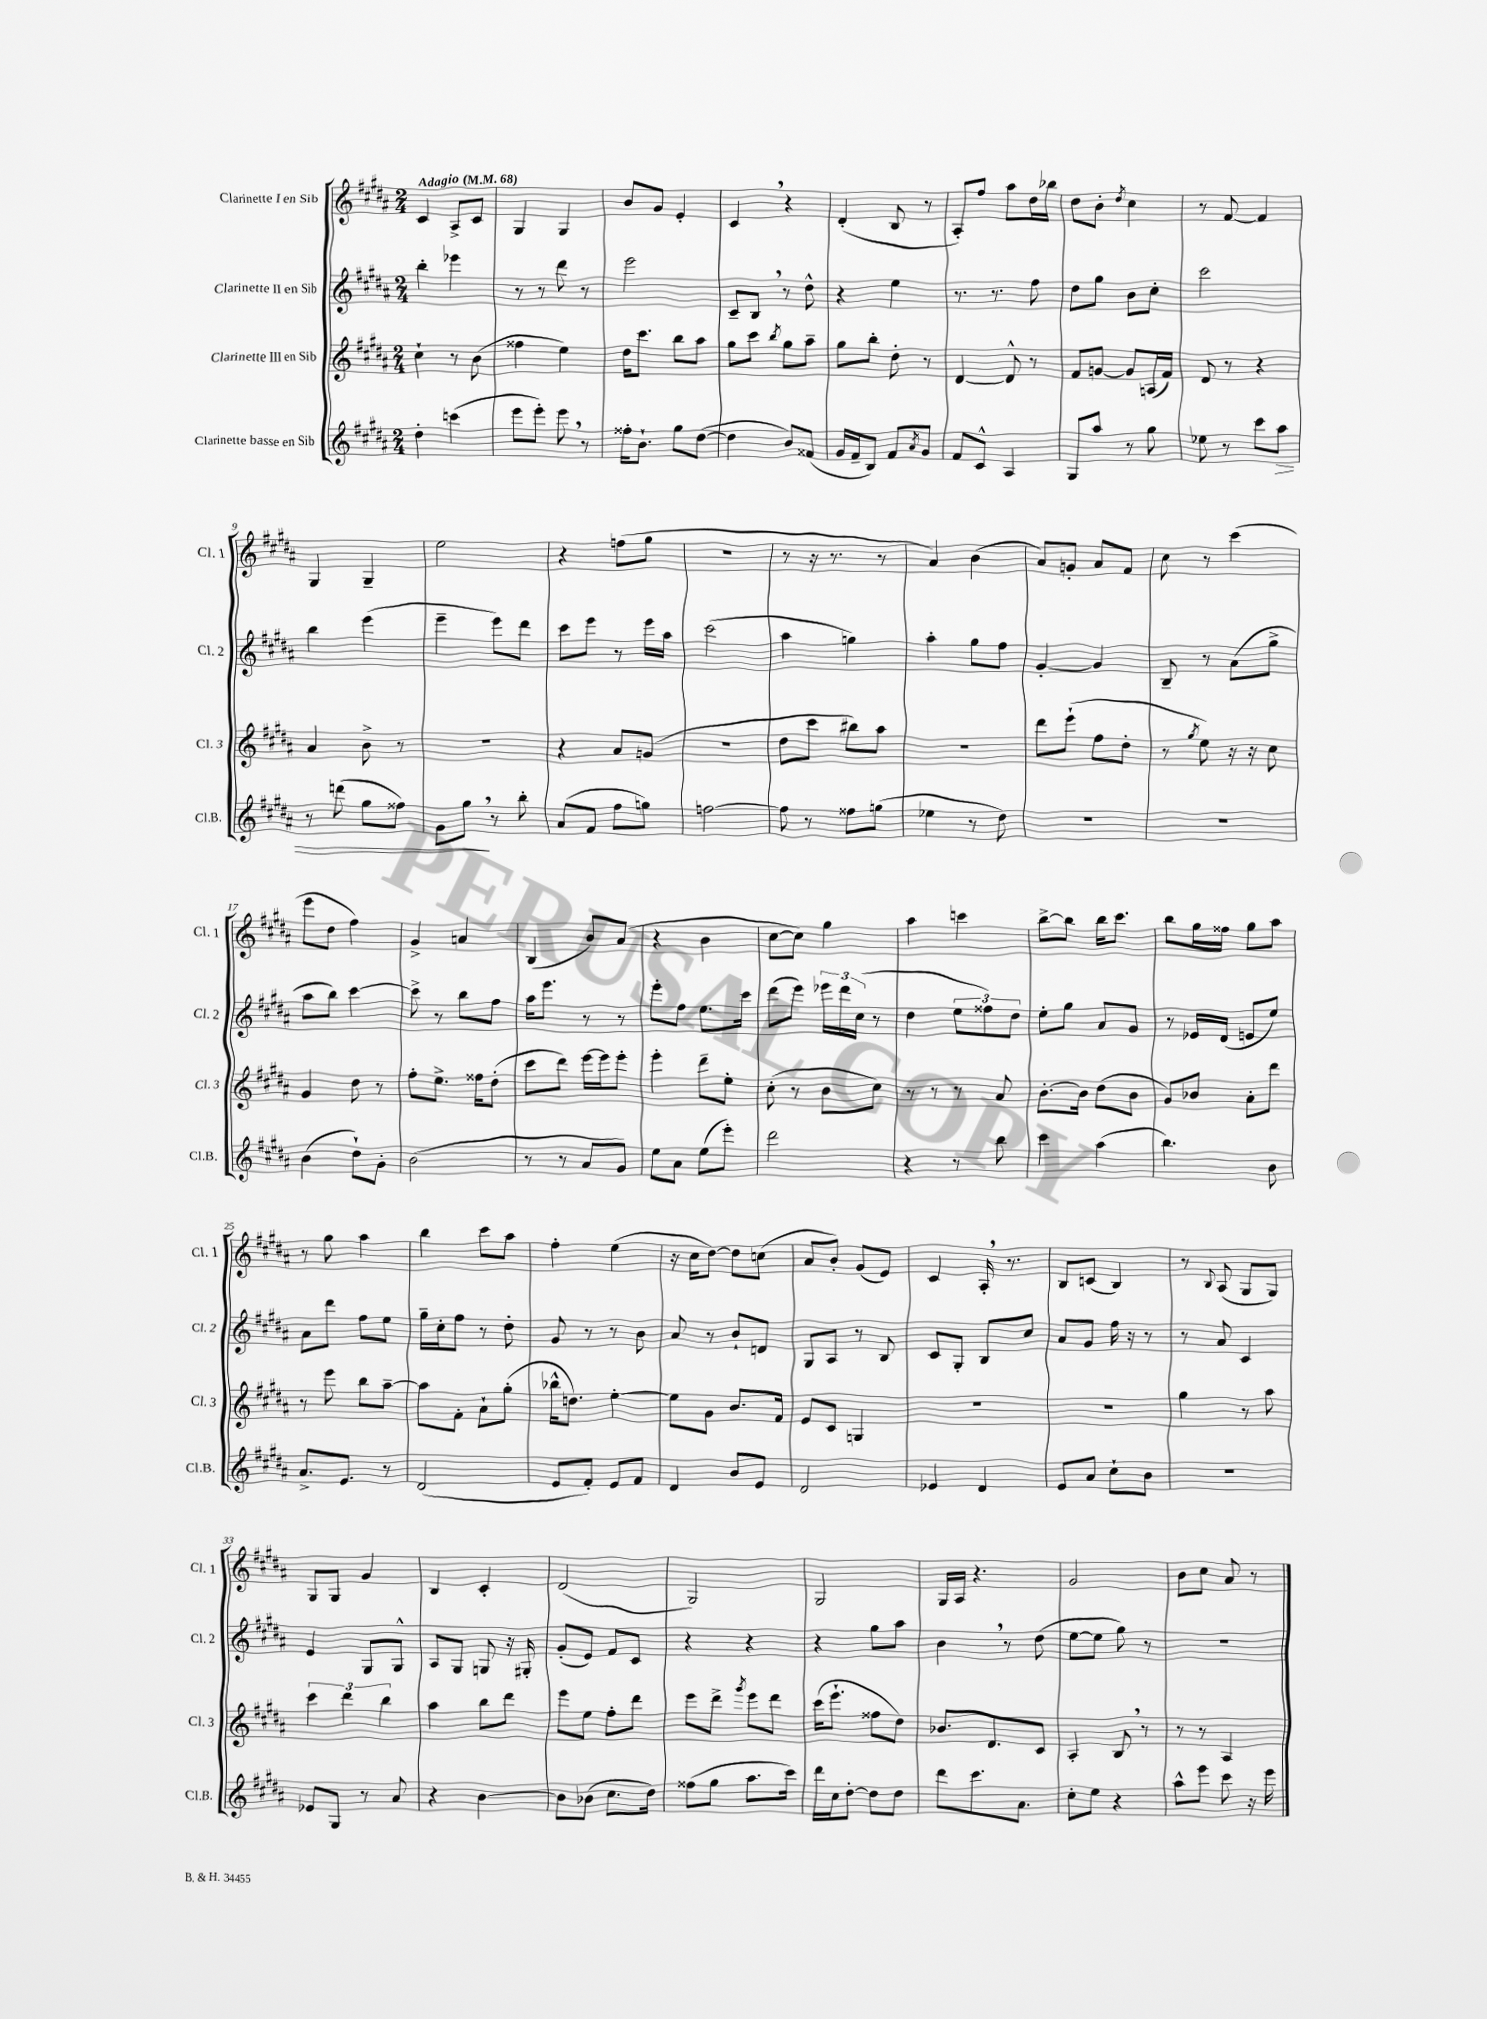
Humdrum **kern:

**kern	**dynam	**kern	**kern	**kern
*part4	*part4	*part3	*part2	*part1
*staff4	*staff4	*staff3	*staff2	*staff1
*I"Clarinette basse en Sib	*	*I"Clarinette III en Sib	*I"Clarinette II en Sib	*I"Clarinette I en Sib
*I'Cl.B.	*	*I'Cl. 3	*I'Cl. 2	*I'Cl. 1
*clefG2	*	*clefG2	*clefG2	*clefG2
*k[f#c#g#d#a#]	*	*k[f#c#g#d#a#]	*k[f#c#g#d#a#]	*k[f#c#g#d#a#]
*M2/4	*	*M2/4	*M2/4	*M2/4
*MM68	*	*MM68	*MM68	*MM68
=1	=1	=1	=1	=1
!	!	!	!	!LO:TX:a:B:t=Adagio
4dd#'\	.	4cc#`\	4bb'\	4c#/
(4cccn\	.	8r	4eee-X\	8A#^/L
.	.	(8b\	.	8c#/J
=2	=2	=2	=2	=2
8eee\L	.	4ff##X\	8r	4G#/
8eee'\J)	.	.	8r	.
8eee,\	.	4ee\)	8ddd#\	4G#/
8r	.	.	8r	.
=3	=3	=3	=3	=3
16ff##X'\KL	.	16dd#\KL	2eee\	8b/L
8.b`\J	.	8.ccc#\J	.	.
.	.	.	.	8g#/J
8gg#\L	.	8bb\L	.	4e'/
([8dd#\J	.	8aa#\J	.	.
=4	=4	=4	=4	=4
4dd#\]	.	8gg#\L	8c#~/L	4c#,/
.	.	8ccc#\J	8B,/J	.
.	.	8qbb/	.	.
8b/L)	.	8gg#\L	8r	4r
(8f##X/J	.	8aa#~\J	8dd#^^\	.
=5	=5	=5	=5	=5
16g#/LL	.	8gg#\L	4r	(4d#'/
16f#~/J	.	.	.	.
8B/J)	.	8bb'\J	.	.
8f#/L	.	8dd#'\	4ee\	8B/
8qa#/	.	.	.	.
8g#/J	.	8r	.	8r
=6	=6	=6	=6	=6
8f#/L	.	[4d#/	8.r	8A#'/L)
8c#^^/J	.	.	.	8ff#/J
.	.	.	8.r	.
4A#/	.	8d#^^/]	.	8aa#\L
.	.	8r	8ff#\	16dd#\L
.	.	.	.	16bb-X\JJ
=7	=7	=7	=7	=7
8G#/L	.	8f#/L	8dd#\L	8dd#\L
8aa#/J	.	[8gn/J	8gg#\J	8b'\J
.	.	.	.	8qdd#/
8r	.	8g/L]	8b\L	4cc#\
8gg#\	.	(16An/L	8cc#'\J	.
.	.	16f#/JJ)	.	.
=8	=8	=8	=8	=8
8ee-X\	.	8d#/	2ccc#\	8r
8r	.	8r	.	[8f#/
8ccc#\L	.	4r	.	4f#/]
!	!LO:HP:b	!	!	!
8aa#\J	>	.	.	.
!!LO:LB:g=z
=9	=9	=9	=9	=9
8r	.	4a#/	4bb\	4G#/
(8dddn\	.	.	.	.
8gg#\L	.	8b^\	(4eee\	4G#~/
8ff##X\J)	.	8r	.	.
=10	=10	=10	=10	=10
8g#\L	.	2r	4eee~\	2ee\
8gg#,\J	.	.	.	.
8r	]	.	8eee\L)	.
8bb'\	.	.	8ddd#\J	.
=11	=11	=11	=11	=11
(8a#/L	.	4r	8ccc#\L	4r
8f#/J	.	.	8eee\J	.
8ff#\L	.	8a#/L	8r	(8ffn\L
8ggn\J)	.	(8gn/J	16eee\LL	8gg#\J
.	.	.	16aa#\JJ	.
=12	=12	=12	=12	=12
[2ffn\	.	2r	(2ccc#\	2r
=13	=13	=13	=13	=13
8ff\]	.	8dd#\L	4aa#\	8r
8r	.	8ccc#\J	.	16r
.	.	.	.	8.r
8ff##X\L	.	8bb#X\L)	4ggn\)	.
(8ggn\J	.	8aa#\J	.	8r
=14	=14	=14	=14	=14
4ee-X\	.	2r	4aa#'\	4a#/)
8r	.	.	8gg#\L	(4b\
8dd#\)	.	.	8ff#\J	.
=15	=15	=15	=15	=15
2r	.	8ddd#\L	[4g#'/	8a#/L)
.	.	(8eee`\J	.	8gn'/J
.	.	8ff#\L	4g#/]	8a#/L
.	.	8dd#'\J	.	8f#/J
=16	=16	=16	=16	=16
2r	.	8r	8B~/	8cc#\
.	.	8qgg#/	.	.
.	.	8ee\)	8r	8r
.	.	16r	(8a#\L	(4ccc#\
.	.	16r	.	.
.	.	8cc#\	8gg#^\J	.
!!LO:LB:g=z
=17	=17	=17	=17	=17
(4b\	.	4g#/	8aa#\L	8eee\L
.	.	.	8bb\J)	8dd#\J
8dd#`\L)	.	8dd#\	[4ccc#\	4ff#\)
8g#'\J	.	8r	.	.
=18	=18	=18	=18	=18
(2b\	.	8ff#'\L	8ccc#^\]	4g#^/
.	.	8.ee^\J	8r	.
.	.	.	8bb\L	4an/
.	.	16ff##X\KL	.	.
.	.	(8dd#'\J	8ff#\J	.
=19	=19	=19	=19	=19
8r	.	8ccc#\L	16aa#\KL	(4B/
.	.	.	8.eee\J	.
8r	.	8ddd#\J)	.	.
8a#/L	.	[16eee\LL	8r	8b/L)
.	.	16eee\J]	.	.
8g#/J)	.	8eee'\J	8r	(8a#/J
=20	=20	=20	=20	=20
8ee\L	.	4eee'\	8eee'\L	4r
8a#\J	.	.	8ff#\J	.
(8ee\L	.	8ddd#~\L	8.ee\L	4b\
8eee'\J)	.	8ee'\J	.	.
.	.	.	16ccc#\Jk	.
=21	=21	=21	=21	=21
2ddd#\	.	(8cc#'\	(8ddd#\L	[8cc#\L
.	.	8r	8eee\J)	8cc#\J])
.	.	8b\L	24eee-X\LL	4gg#\
.	.	.	24ddd#\	.
.	.	.	(24cc#\JJ	.
.	.	8cc#\J)	8r	.
=22	=22	=22	=22	=22
4r	.	8r	4dd#\	4aa#\
.	.	8r	.	.
8r	.	8r	12ee\L	4cccn\
.	.	.	12ff##X\)	.
8bb\	.	8a#/	.	.
.	.	.	12dd#\J	.
=23	=23	=23	=23	=23
4ccc#\	.	[8.b'\L	8ee'\L	[8bb^\L
.	.	.	8gg#\J	8bb\J]
.	.	16b\Jk]	.	.
(4aa#\	.	(8dd#\L	8a#/L	16bb\KL
.	.	.	.	8.ccc#\J
.	.	8b\J	8g#/J	.
=24	=24	=24	=24	=24
4.bb\)	.	8g#/L)	8r	8bb\L
.	.	8b-X/J	16e-X/LL	16gg#\L
.	.	.	(16d#/JJ	16ff##X\JJ
.	.	8a#'\L	8en/L	8gg#\L
8b\	.	8ddd#\J	8ee/J)	8aa#\J
!!LO:LB:g=z
=25	=25	=25	=25	=25
8.a#^/L	.	8r	8a#\L	8r
.	.	8eee\	8ddd#\J	8gg#\
8.e/J	.	.	.	.
.	.	8bb\L	8ff#\L	4aa#\
8r	.	[8aa#~\J	8ee\J	.
=26	=26	=26	=26	=26
(2d#/	.	8aa#\L]	16gg#~\LL	4bb\
.	.	.	16cc#'\J	.
.	.	8f#'\J	8ff#\J	.
.	.	8a#`\L	8r	8ccc#\L
.	.	(8gg#'\J	8dd#'\	8aa#\J
=27	=27	=27	=27	=27
8e/L	.	16bb-X^^\KL	8g#/	4ff#'\
.	.	8.ddn\J)	.	.
8f#'/J)	.	.	8r	.
8e/L	.	[4ee'\	8r	(4ee\
8f#/J	.	.	8b\	.
=28	=28	=28	=28	=28
4d#/	.	8ee\L]	8a#/	16r
.	.	.	.	16cc#\KL
.	.	8g#\J	8r	[8dd#\J)
8b/L	.	8.b/L	8b`/L	8dd#\L]
8e/J	.	.	8dn/J	(8ccn\J
.	.	16f#/Jk	.	.
=29	=29	=29	=29	=29
2d#/	.	8e/L	8G#/L	8a#/L
.	.	8c#/J	8A#/J	8b'/J)
.	.	4Gn/	8r	(8g#/L
.	.	.	8B/	8e/J)
=30	=30	=30	=30	=30
4e-X/	.	2r	8c#/L	4c#/
.	.	.	8G#'/J	.
4d#/	.	.	8B/L	16A#',/
.	.	.	.	8.r
.	.	.	8cc#/J	.
=31	=31	=31	=31	=31
8e/L	.	2r	8a#/L	8B/L
8a#/J	.	.	8g#/J	(8cn/J
8cc#`\L	.	.	16ff#\	4B/)
.	.	.	16r	.
8b\J	.	.	8r	.
=32	=32	=32	=32	=32
2r	.	4gg#\	8r	8r
.	.	.	.	8qqB/
.	.	.	8a#/	(8A#/
.	.	8r	4c#/	8G#/L
.	.	8aa#\	.	8G#/J)
!!LO:LB:g=z
=33	=33	=33	=33	=33
8e-X/L	.	6ccc#\	4e/	8G#/L
8G#/J	.	.	.	8G#/J
.	.	6ddd#\	.	.
8r	.	.	8G#/L	4g#/
.	.	6bb\	.	.
8a#/	.	.	8G#^^/J	.
=34	=34	=34	=34	=34
4r	.	4aa#\	8A#/L	4B/
.	.	.	8G#/J	.
[4b\	.	8bb\L	8Gn/	4c#'/
.	.	8ddd#\J	16r	.
.	.	.	16G#X'/	.
=35	=35	=35	=35	=35
8b\L]	.	8eee\L	(8g#'/L	(2d#/
(8b-X\J	.	8ee\J	8e/J)	.
8.cc#\L	.	8ff#'\L	8f#/L	.
.	.	8ddd#\J	8c#/J	.
16dd#\Jk)	.	.	.	.
=36	=36	=36	=36	=36
(8ff##X\L	.	8eee\L	4r	2G#/)
8gg#\J	.	8ddd#^\J	.	.
.	.	8qggg#/	.	.
8.aa#\L	.	8eee\L	4r	.
.	.	8ddd#\J	.	.
16ccc#\Jk)	.	.	.	.
=37	=37	=37	=37	=37
16ddd#\LL	.	(16ccc#\KL	4r	2G#/
16cc#\J	.	8.eee`\J	.	.
[8dd#'\J	.	.	.	.
8dd#\L]	.	8ff##X\L	8gg#\L	.
8dd#\J	.	8dd#\J)	8aa#\J	.
=38	=38	=38	=38	=38
8ddd#\L	.	8.b-X/L	4b,\	16G#/LL
.	.	.	.	16A#/JJ
8.ccc#\	.	.	.	4.r
.	.	8.d#/	.	.
.	.	.	8r	.
8.a#\J	.	.	.	.
.	.	8c#/J	(8dd#\	.
=39	=39	=39	=39	=39
8cc#'\L	.	4A#'/	[8ee\L	2g#/
8ee\J	.	.	8ee\J]	.
4r	.	8B,/	8gg#\)	.
.	.	8r	8r	.
=40	=40	=40	=40	=40
8aa#^^\L	.	8r	2r	8b\L
8eee\J	.	8r	.	8cc#\J
8ccc#\	.	4A#/	.	8a#/
16r	.	.	.	8r
16eee\	.	.	.	.
==	==	==	==	==
*-	*-	*-	*-	*-
